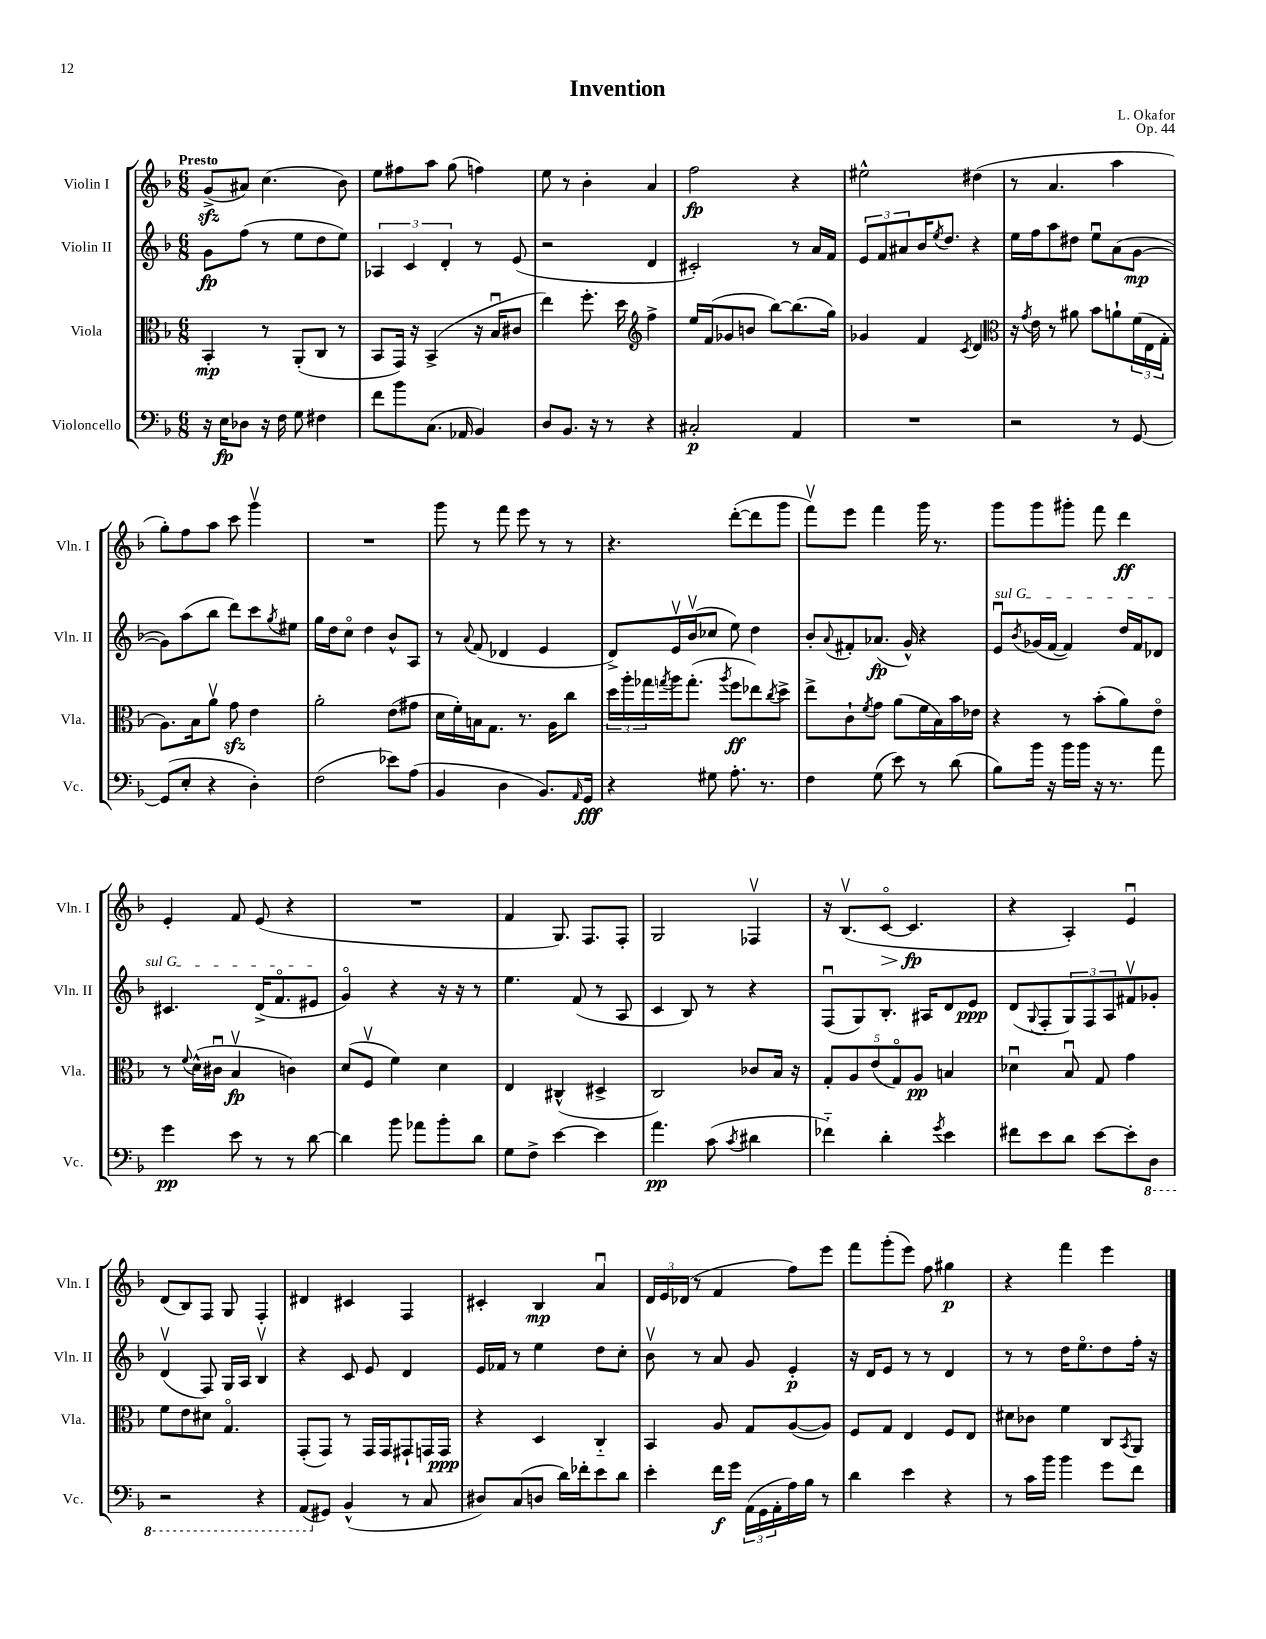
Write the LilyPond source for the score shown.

\header { title = "Invention" composer = "L. Okafor" opus = "Op. 44" }
<<
\new StaffGroup <<
\new Staff = "s0" \with { instrumentName = "Violin I" shortInstrumentName = "Vln. I" } {
    \clef treble \key f \major \numericTimeSignature \time 6/8 \tempo "Presto"
    g'8->\sfz( ais'8) c''4.( bes'8) |
    e''8 fis''8 a''8 g''8( f''4) |
    e''8 r8 bes'4-. a'4 |
    f''2\fp r4 |
    eis''2-^ dis''4( |
    r8 a'4. a''4 |
    g''8-.) f''8 a''8 c'''8 g'''4\upbow |
    R2. |
    g'''8 r8 f'''8 e'''8 r8 r8 |
    r4. d'''8~-.( d'''8 g'''8 |
    f'''8\upbow) e'''8 f'''4 g'''16 r8. |
    g'''8 g'''8 gis'''8-. f'''8 d'''4\ff |
    e'4-. f'8 e'8( r4 |
    R2. |
    f'4 g8.) f8. f8-. |
    g2 fes4\upbow |
    r16 bes8.\upbow( c'8~\flageolet\> c'4.\fp\! |
    r4 a4-.) e'4\downbow |
    d'8( bes8) f8 g8 f4-. |
    dis'4 cis'4 f4 |
    cis'4-. bes4\mp a'4\downbow |
    \tuplet 3/2 { d'16 e'16 des'16( } r8 f'4 f''8) e'''8 |
    f'''8 g'''8-.( e'''8) f''8 gis''4\p |
    r4 f'''4 e'''4 \bar "|." |
}
\new Staff = "s1" \with { instrumentName = "Violin II" shortInstrumentName = "Vln. II" } {
    \clef treble \key f \major \numericTimeSignature \time 6/8
    g'8\fp f''8( r8 e''8 d''8 e''8) |
    \tuplet 3/2 { aes4 c'4 d'4-. } r8 e'8( |
    r2 d'4 |
    cis'2-.) r8 a'16 f'16 |
    \tuplet 3/2 { e'8 f'8 ais'8 } bes'16 \acciaccatura { e''8 } d''8. r4 |
    e''16 f''16 a''8 dis''8 e''8\downbow a'8( g'8~\mp |
    g'8) a''8( bes''8 d'''8) c'''8 \acciaccatura { g''8 } eis''8 |
    g''16 d''16 c''8\flageolet d''4 bes'8-^ a8 |
    r8 \appoggiatura { a'8 } f'8( des'4 e'4 |
    d'8->) e'16\upbow bes'16\upbow( ces''8 e''8) d''4 |
    bes'8-. \appoggiatura { a'8 } fis'8-. aes'8.\fp( g'16-^) r4 |
    \once \override TextSpanner.bound-details.left.text = \markup { \italic "sul G" } e'8\downbow\startTextSpan \acciaccatura { bes'8 } ges'16( f'16~ f'4) d''16 f'16 des'8 |
    cis'4. d'16->( f'8.\flageolet eis'8\stopTextSpan |
    g'4\flageolet) r4 r16 r16 r8 |
    e''4. f'8( r8 a8 |
    c'4 bes8) r8 r4 |
    f8\downbow( g8) bes8.-. ais16 d'8 e'8\ppp |
    d'8( \appoggiatura { g8 } f8-. \tuplet 3/2 { g8) f8 a8 } fis'8\upbow ges'8-. |
    d'4\upbow( f8) g16 a16 bes4\upbow |
    r4 c'8 e'8 d'4 |
    e'16 fes'16 r8 e''4 d''8 c''8-. |
    bes'8\upbow r8 a'8 g'8 e'4-.\p |
    r16 d'16 e'8 r8 r8 d'4 |
    r8 r8 d''16 e''8.\flageolet d''8 f''16-. r16 \bar "|." |
}
\new Staff = "s2" \with { instrumentName = "Viola" shortInstrumentName = "Vla." } {
    \clef alto \key f \major \numericTimeSignature \time 6/8
    bes,4-.\mp r8 a,8-.( c8 r8 |
    bes,8 g,16) r16 bes,4->( r16 bes16\downbow cis'8 |
    e''4) f''8.-. d''16 \clef treble f''4-> |
    e''16 f'16( ges'8 b'8 bes''8~) bes''8.( g''16) |
    ges'4 f'4 \acciaccatura { c'8 } d'4 |
    \clef alto r16 \acciaccatura { g'8 } e'16 r8 ais'8 bes'8 a'8-! \tuplet 3/2 { f'16( e16 g16-. } |
    a8.) bes16 a'8\upbow g'8\sfz e'4 |
    a'2-. e'8( gis'8 |
    d'16 f'16-.) b16 g8. r8. a16 c''8 |
    \tuplet 3/2 { d''16 a''16-. ges''16 } \acciaccatura { g''8 } a''16 g''8.-.( \acciaccatura { a''8 } f''8\ff ees''8) \acciaccatura { c''8 } d''8-> |
    e''8-> c'8-! \acciaccatura { f'8 } g'8 a'8( f'16 bes16) bes'16 ees'16 |
    r4 r8 bes'8-.( a'8) e'8\flageolet |
    r8 \appoggiatura { f'8 } d'16-^( cis'16\downbow bes4\upbow\fp c'4) |
    d'8( f8\upbow f'4) d'4 |
    e4 cis4-^( dis4-> |
    c2) ces'8 bes16 r16 |
    \tuplet 5/4 { g8-. a8 e'8( g8\flageolet) a8\pp } b4 |
    des'4\downbow bes8\downbow g8 g'4 |
    f'8 e'8 dis'8 g4.\flageolet |
    g,8-.( g,8) r8 g,16 g,16 gis,8-! g,16 g,16\ppp |
    r4 d4 c4-_ |
    bes,4 a8 g8 a8~( a8) |
    f8 g8 e4 f8 e8 |
    dis'8 ces'8 f'4 c8 \acciaccatura { bes,8 } a,8 \bar "|." |
}
\new Staff = "s3" \with { instrumentName = "Violoncello" shortInstrumentName = "Vc." } {
    \clef bass \key f \major \numericTimeSignature \time 6/8
    r16 e16\fp des8 r16 f16 g8 fis4 |
    f'8 bes'8 c8.( aes,16 bes,4) |
    d8 bes,8. r16 r8 r4 |
    cis2-.\p a,4 |
    R2. |
    r2 r8 g,8~ |
    g,8( e8-. r4 d4-.) |
    f2( ees'8) a8( |
    bes,4 d4 bes,8.) \grace { a,16 } g,16\fff |
    r4 gis8 a8.-. r8. |
    f4 g8( e'8) r8 d'8( |
    bes8) bes'16 r16 bes'16 bes'16 r16 r8. a'8 |
    g'4\pp e'8 r8 r8 d'8~ |
    d'4 bes'8 aes'8 bes'8-. d'8 |
    g8 f8-> e'4~ e'4 |
    a'4.\pp c'8( \acciaccatura { c'8 } dis'4 |
    fes'4-_) d'4-. \acciaccatura { g'8 } e'4 |
    fis'8 e'8 d'8 e'8~ e'8-. \ottava #-1 d,8 |
    r2 r4 |
    a,,8( \ottava #0 gis,8) bes,4-^( r8 c8 |
    dis8) c8( d8 d'16) fes'16-. e'8 d'8 |
    e'4-. f'16\f g'16 \tuplet 3/2 { a,16( g,16 a,16-. } a16) bes16 r8 |
    d'4 e'4 r4 |
    r8 c'16 bes'16 bes'4 g'8 f'8 \bar "|." |
}
>>
>>
\layout { \context { \Score \remove "Bar_number_engraver" } }
